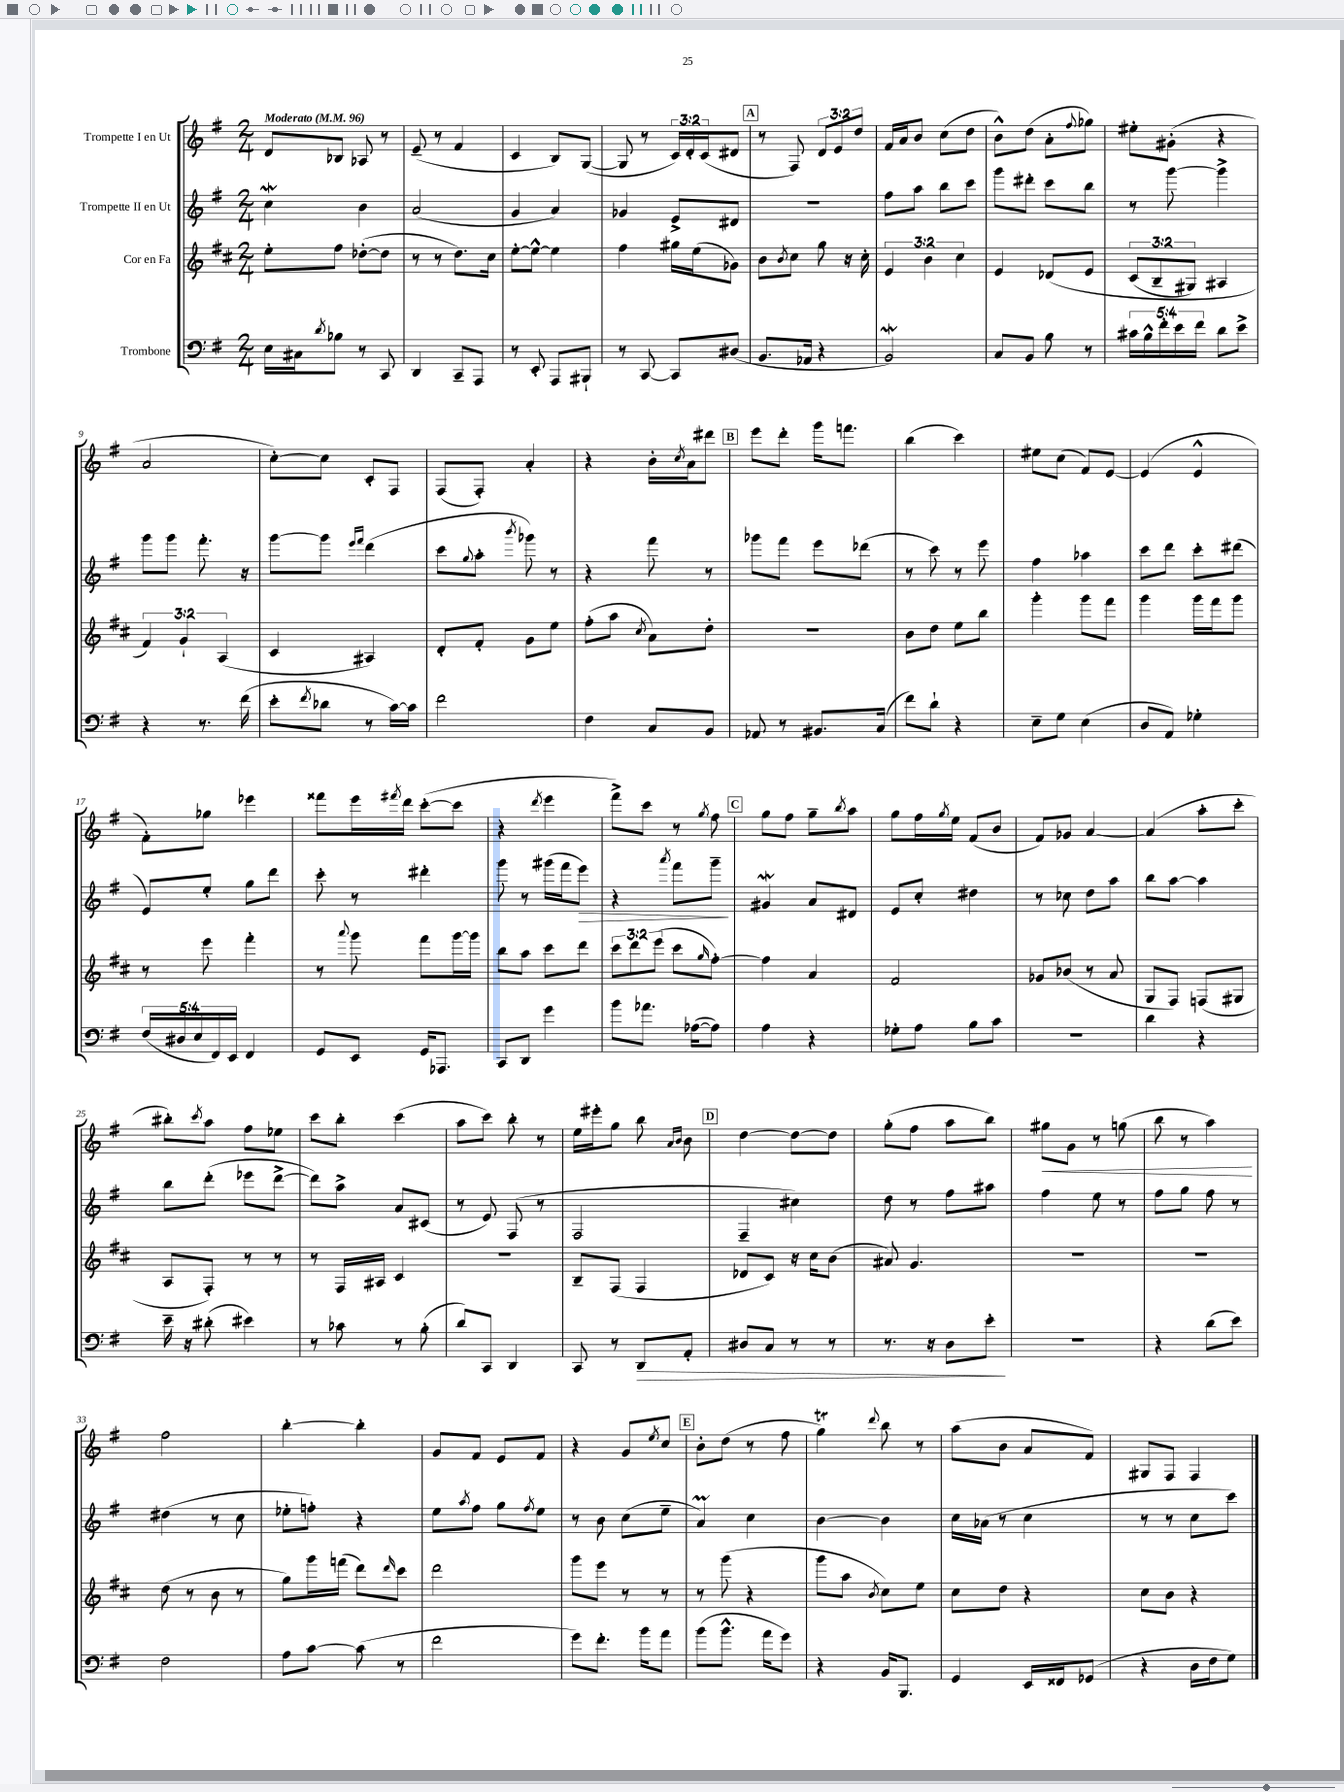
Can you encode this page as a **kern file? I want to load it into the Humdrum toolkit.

**kern	**kern	**kern	**kern
*staff4	*staff3	*staff2	*staff1
*clefF4	*clefG2	*clefG2	*clefG2
*k[f#]	*k[f#c#]	*k[f#]	*k[f#]
*M2/4	*M2/4	*M2/4	*M2/4
*MM96	*MM96	*MM96	*MM96
16E\LL	8ee'\L	4cc\	8d/L
16C#\J	.	.	.
8qd/	.	.	.
8B-\J	8ff#\J	.	8B-/J
8r	([8dd-'\L	4b\	8A-/
8CC/	8dd-\]J	.	8r
=	=	=	=
4DD/	8r	(2a/	(8e~/
.	8r	.	8r
8CC~/L	8.dd\L)	.	4f#/
8AAA/J	.	.	.
.	16cc#\Jk	.	.
=	=	=	=
8r	[8ee'\L	4g/	4c/
8EE'/	8ee^^\_J	.	.
8AAA/L	4ee\]	4a/)	8B/L)
8BBB#`/J	.	.	([8G/J
=	=	=	=
8r	4ff#\	4g-/	8G/]
[8CC/	.	.	8r
8CC/]L	16gg#\LL	8e^/L	24c/LL)
.	.	.	24d'/
.	(16ee\J	.	.
.	.	.	(24c/J
(8D#/J	8g-\J)	8d#/J	8d#/J
=	=	=	=
8.BB/L	8b\L	2r	8r
.	8qb/	.	.
.	8cc#\J	.	8F#/)
16AA-/Jk	.	.	.
4r	8gg\	.	12d/L
.	.	.	12e/
.	16r	.	.
.	.	.	12dd/J
.	16cc#'\	.	.
=	=	=	=
2BB/)	6e/	8ff#\L	16f#/LL
.	.	.	16a/J
.	.	8aa\J	8b/J
.	6b\	.	.
.	.	8bb\L	(8cc\L
.	6cc#\	.	.
.	.	8ccc\J	8dd\J
=	=	=	=
8C/L	4e/	8ggg\L	8b^^\L)
8BB/J	.	8ddd#'\J	(8dd\J
8B\	&(8d-/L	8ccc\L	8a'\L
.	.	.	8qqff#/
8r	8e/J	8bb\J	8gg-\J)
=	=	=	=
20c#\LL	(12c#/L	8r	8ee#'\L
20B^^\	.	.	.
.	12B~/	.	.
20f#'\	.	.	.
.	.	[8ggg\	(8g#'\J
20e\	.	.	.
.	12G#/J)	.	.
20f#\JJ	.	.	.
8d\L	4A#/	4ggg^\]	4r
8e^\J	.	.	.
=	=	=	=
4r	6f#/&)	8ggg\L	2a/
.	.	8ggg\J	.
.	6g`/	.	.
8.r	.	8.fff#'\	.
.	(6A/	.	.
(16f#\	.	16r	.
=	=	=	=
8e'\L	4c#/	[8ggg\L	[8cc'\L)
8qf#/	.	.	.
8d-\J	.	8ggg\]J	8cc\]J
.	.	16qqeee/LL	.
.	.	16qqfff#/JJ	.
8r	4A#/)	(4ddd\	8c'/L
[16c\LL)	.	.	8F#/J
16c\]JJ	.	.	.
=	=	=	=
2f#\	8d'/L	8ccc\L	(8F#/L
.	.	8qqgg/	.
.	8f#'/J	8aa'\J	8F#'/J)
.	.	8qbbb/	.
.	8g\L	8ggg-\)	4a'/
.	8ee\J	8r	.
=	=	=	=
4F#\	(8ff#'\L	4r	4r
.	8aa\J	.	.
.	8qcc#/	.	.
8C/L	8a\L)	8fff#\	16b'\LL
.	.	.	8qcc/
.	.	.	16a\J
8BB/J	8dd'\J	8r	8ddd#\J
=	=	=	=
8AA-/	2r	8ggg-\L	8eee\L
8r	.	8fff#\J	8ddd'\J
8.BB#/L	.	8eee\L	16ggg\LK
.	.	.	8.fff\J
.	.	(8ddd-\J	.
(16C/Jk	.	.	.
=	=	=	=
8f#\L)	8b\L	8r	(4bb\
8d`\J	8dd\J	8ccc\)	.
4r	8ee\L	8r	4ccc\)
.	8bb\J	8eee\	.
=	=	=	=
8E~\L	4ggg'\	4ff#\	8ee#\L
8G\J	.	.	(8cc\J
(4E\	8ggg\L	4aa-\	8f#/L)
.	8fff#\J	.	[8e/J
=	=	=	=
8D/L	4ggg\	8ccc\L	(4e/]
8AA/J)	.	8ddd\J	.
4G-'\	16ggg\LL	8ccc'\L	4e^^/
.	16fff#\J	.	.
.	8ggg\J	(8ddd#\J	.
=	=	=	=
(20F#/LL	8r	8e/L)	8f#'\L)
20D#/	.	.	.
20E/	.	.	.
.	8eee\	8ee'/J	8gg-\J
20FF#/)	.	.	.
20EE/JJ	.	.	.
4FF#/	4fff#'\	8gg\L	4eee-\
.	.	8ddd\J	.
=	=	=	=
8GG/L	8r	8ccc'\	8fff##\L
.	8qqaaa/	.	.
8EE/J	8ggg\	8r	16eee\L
.	.	.	8qfff#/
.	.	.	16ddd\JJ
16GG/LK	8fff#\L	4ddd#'\	([8ccc'\L
8.AAA-/J	.	.	.
.	[16ggg\L	.	8ccc\]J
.	16ggg\]JJ	.	.
=	=	=	=
8CC/L	8bb\L	8ggg\	4r
8DD/J	8aa\J	8r	.
.	.	.	8qddd/
4g\	8ccc#\L	(16ggg#\LL	4eee\
.	.	16fff#\J	.
.	8ddd\J	8eee\J)	.
=	=	=	=
8b\L	12ccc#\L	4r	8fff#^\L)
.	12ddd\	.	.
8.a-\J	.	.	8ccc\J
.	(12eee\J	.	.
.	.	8qaaa/	.
.	8ccc#\L	8fff#\L	8r
([16A-\LK	.	.	.
.	16qqgg/	.	8qgg/
8A-\]J)	[8ff#'\J)	8ggg~\J	8ff#\
=	=	=	=
4A\	4ff#\]	4g#/	8gg\L
.	.	.	8ff#\J
4r	4a/	8a/L	8gg~\L
.	.	.	8qbb/
.	.	8d#/J	8aa\J
=	=	=	=
8G-'\L	2f#/	8e/L	8gg\L
8A\J	.	8cc'/J	16ff#\L
.	.	.	8qgg/
.	.	.	16ee\JJ
8B\L	.	4dd#\	(8f#/L
8c\J	.	.	8b/J
=	=	=	=
2r	8g-/L	8r	8f#/L)
.	(8b-/J	8cc-\	8g-/J
.	8r	8dd\L	[4a/
.	8a/	8aa\J	.
=	=	=	=
4d\	8G/L	8bb\L	(4a/]
.	8F#/J)	[8aa\J	.
4r	(8F/L	4aa\]	8aa'\L
.	8G#/J	.	8ccc'\J
=	=	=	=
16e~\	8A/L	8bb\L	8bb#'\L)
16r	.	.	.
.	.	.	8qccc/
(8d#'\	8F#'/J)	(8ddd'\J	8aa\J
4e#\)	8r	8eee-\L	8ff#\L
.	8r	[8ddd^\J	8ee-\J
=	=	=	=
8r	8r	8ddd\]L)	8ccc\L
8c-\	16F#/LL	8aa^\J	8bb'\J
.	16A#/JJ	.	.
8r	4c#/	8a/L	(4ccc\
(8B'\	.	(8c#/J	.
=	=	=	=
8d/L)	2r	8r	8aa\L
8CC/J	.	8e/)	8ccc\J)
4DD/	.	(8F#/	8bb'\
.	.	8r	8r
=	=	=	=
8CC/	8B~/L	2F#/	16ee\LL
.	.	.	16eee#'\J
8r	(8F#/J	.	8gg\J
8DD/L	4F#/	.	8bb\
.	.	.	16qqa/LL
.	.	.	16qqb/JJ
8AA'/J	.	.	8b\
=	=	=	=
8D#/L	8d-/L	4F#~/	[4dd\
8C/J	8c#/J)	.	.
8r	16r	4cc#\)	8dd\_L
.	16cc#\LK	.	.
8r	(8b\J	.	8dd\]J
=	=	=	=
8.r	8a#/)	8dd\	(8gg'\L
.	4.g/	8r	8ff#\J
16r	.	.	.
8D\L	.	8ff#\L	8aa\L
8e'\J	.	8aa#\J	8bb\J)
=	=	=	=
2r	2r	4ff#\	8gg#\L
.	.	.	8g\J
.	.	8ee\	8r
.	.	8r	(8gg\
=	=	=	=
4r	2r	8ff#\L	8bb\
.	.	8gg\J	8r
(8d\L	.	8ff#\	4aa\)
8e\J)	.	8r	.
=	=	=	=
2F#\	(8dd\	(4dd#\	2ff#\
.	8r	.	.
.	8b\	8r	.
.	8r	8cc\	.
=	=	=	=
8A\L	8gg\L)	8ee-'\L	[4bb'\
[8c\J	16ggg\L	8ff'\J)	.
.	(16fff\JJ	.	.
(8c\]	8ddd\L)	4r	4bb'\]
.	16qqddd/	.	.
8r	8ccc#\J	.	.
=	=	=	=
2f#\	2ddd\	8ee\L	8g/L
.	.	8qaa/	.
.	.	8ff#\J	8f#/J
.	.	8gg\L	8e/L
.	.	8qff#/	.
.	.	8ee\J	8f#/J
=	=	=	=
8g\L)	8ggg\L	8r	4r
8.f#'\J	8eee\J	8b\	.
.	8r	(8cc\L	8g/L
16b\LK	.	.	.
.	.	.	8qee/
8a\J	8r	8ee~\J	8cc/J
=	=	=	=
(8b\L	8r	4a/)	8b'\L
8.b^^\J	(8ggg\	.	(8dd\J
.	4r	4cc\	8r
16a\LK	.	.	.
8g\J)	.	.	8ff#\
=	=	=	=
4r	8ggg\L	[4b\	4gg\)
.	8aa\J	.	.
.	8qb/	.	8qqddd/
16BB/LK	8cc#\L)	4b\]	8bb\
8.BBB/J	.	.	.
.	8ee\J	.	8r
=	=	=	=
4GG/	8cc#\L	16cc\LL	(8aa\L
.	.	(16a-\JJ	.
.	8dd\J	8r	8b\J
16EE/LL	4r	4cc\	8a/L
16FF##/J	.	.	.
(8GG-/J	.	.	8f#/J)
=	=	=	=
4r	8cc#\L	8r	8G#/L
.	8b\J	8r	8F#/J
16D\LL	4r	8cc\L	4F#/
16F#\J	.	.	.
8G\J)	.	8ccc\J)	.
==	==	==	==
*-	*-	*-	*-
